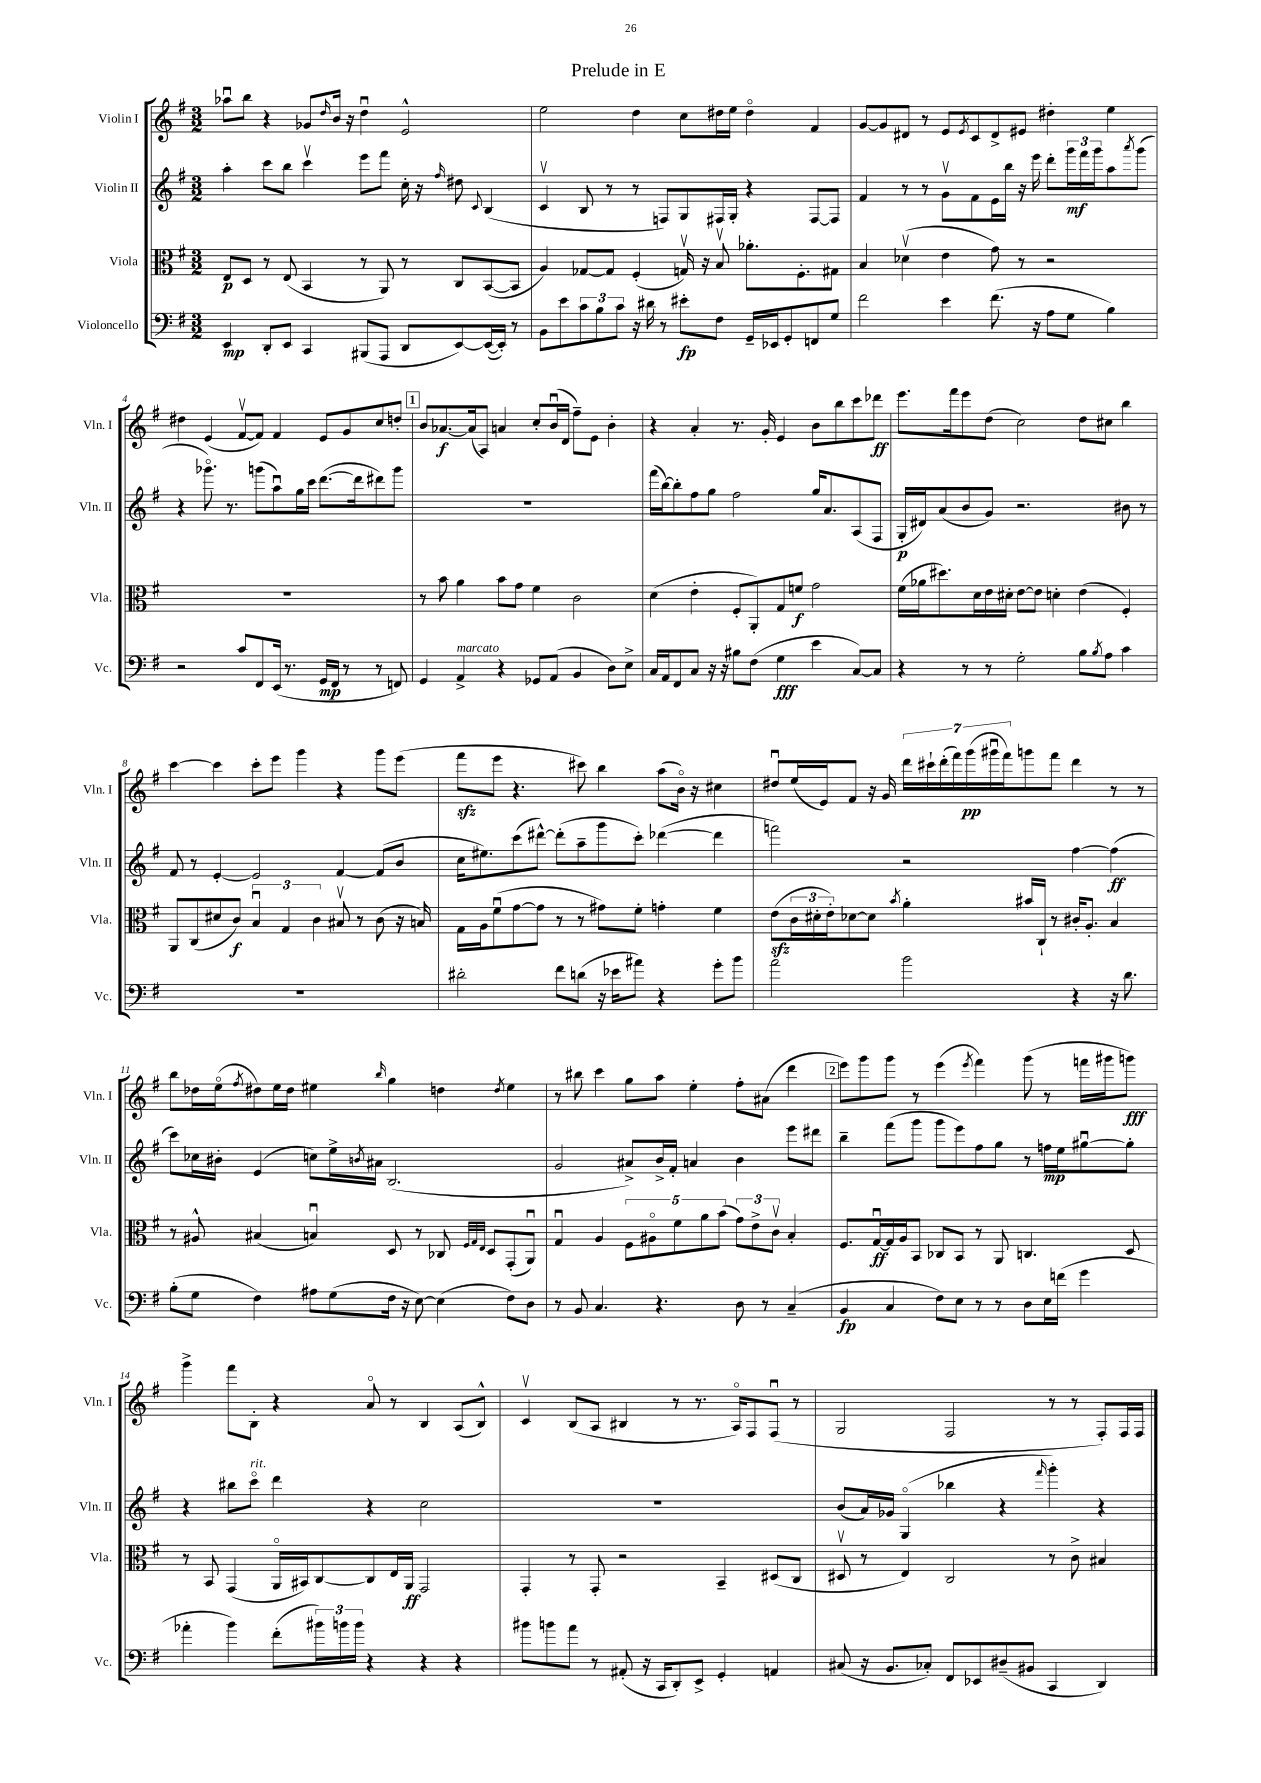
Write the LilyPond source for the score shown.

\header { title = "Prelude in E" }
<<
\new StaffGroup <<
\new Staff = "s0" \with { instrumentName = "Violin I" shortInstrumentName = "Vln. I" } {
    \clef treble \key g \major \numericTimeSignature \time 3/2
    aes''8\downbow b''8 r4 ges'8 \grace { d''16 } b'16 r16 d''4\downbow e'2-^ |
    e''2 d''4 c''8 dis''16 e''16 dis''4\flageolet fis'4 |
    g'8~ g'8 dis'8 r8 e'8 \acciaccatura { e'8 } c'8 dis'8-> eis'8 dis''4-. e''4 |
    dis''4 e'4( fis'8~\upbow fis'8) fis'4 e'8 g'8 c''8 d''8-. |
    \mark \markup { \box "1" } b'8 aes'8.~\f aes'16( a8) a'4 c''8-. b'16\downbow( d'16 fis''8--) e'8 b'4-. |
    r4 a'4-. r8. g'16-. e'4 b'8 b''8 c'''8 des'''8\ff |
    e'''8. fis'''16 e'''8 d''8( c''2) d''8 cis''8 b''4 |
    c'''4~ c'''4 c'''8-. e'''8 g'''4 r4 g'''8 e'''8( |
    fis'''8\sfz e'''8 r4. cis'''8) b''4 a''8( b'16\flageolet) r16 cis''4 |
    dis''8\downbow e''16( e'16) fis'8 r16 g'16 \tuplet 7/4 { d'''16 cis'''16-! d'''16-.( fis'''16) g'''16\pp( gis'''16\downbow fis'''16) } g'''8 fis'''8 d'''4 r8 r8 |
    b''8 des''16 e''16\flageolet( \acciaccatura { fis''8 } dis''8) e''16 dis''16 eis''4 \grace { b''16 } g''4 d''4 \acciaccatura { d''8 } eis''4 |
    r8 bis''8 c'''4 g''8 a''8 e''4-. fis''8-. ais'8( d'''4 |
    \mark \markup { \box "2" } e'''8) g'''8 g'''8 r8 e'''4( \acciaccatura { e'''8 } fis'''4) g'''8( r8 f'''16 gis'''16 g'''8\fff) |
    g'''4-> fis'''8 b8-. r4 a'8\flageolet r8 b4 a8( b8-^) |
    c'4\upbow b8( a8 bis4 r8 r8. a16\flageolet) fis8 fis8\downbow( r8 |
    g2 fis2 r8 r8 fis8-.) fis16 fis16 \bar "|." |
}
\new Staff = "s1" \with { instrumentName = "Violin II" shortInstrumentName = "Vln. II" } {
    \clef treble \key g \major \numericTimeSignature \time 3/2
    a''4-. c'''8 b''8 c'''4\upbow e'''8 fis'''8 c''16-. r16 \grace { fis''16 } dis''8 \appoggiatura { c'8 } b4( |
    c'4\upbow b8 r8 r8 f8) g8 fis16 g16-. r4 fis8~ fis8 |
    fis'4 r8 r8 g'8\upbow fis'8 e'16 b''16 r16 e'''16 d'''8-. \tuplet 3/2 { g'''16\mf fis'''16 g'''16 } a''8 \acciaccatura { a'''8 } g'''8( |
    r4 ges'''8.\flageolet) r8. g'''8( a''8\downbow) g''16 c'''16 d'''8.~( d'''16 dis'''8) g'''8 |
    \mark \markup { \box "1" } R1. |
    fis'''16( b''16~) b''8-. fis''8 g''8 fis''2 g''16 a'8. a8( fis8 |
    g16-.\p dis'16) a'8( b'8 g'8) r2. bis'8 r8 |
    fis'8 r8 e'4~-. e'2 fis'4~ fis'8( b'8 |
    c''16 eis''8.) c'''8( dis'''8~-^) dis'''8-.( a''8-- g'''8 c'''8-.) des'''4~( des'''4 |
    f'''2) r2 fis''4~ fis''4\ff( |
    c'''8) ces''16 bis'16-. e'4( c''8) e''16-> \acciaccatura { b'8 } ais'16 b2.( |
    g'2 ais'8->) b'16-> fis'16-. a'4 b'4 e'''8 dis'''8 |
    \mark \markup { \box "2" } b''4-- fis'''8( g'''8 g'''8 e'''8) fis''8 g''8 r8 f''16\mp e''16 gis''8~\downbow gis''8-. |
    r4 bis''8 c'''8\flageolet^\markup { \italic "rit." } d'''4 r4 c''2 |
    R1. |
    b'8( a'16) ges'16 g4\flageolet( bes''4 r4 \grace { fis'''16 } g'''4-.) r4 \bar "|." |
}
\new Staff = "s2" \with { instrumentName = "Viola" shortInstrumentName = "Vla." } {
    \clef alto \key g \major \numericTimeSignature \time 3/2
    e8\p d8 r8 e8( b,4 r8 a,8) r8 c8 b,8~( b,8 |
    a4) ges8~ ges8 fis4-.( g16\upbow) r16 b8\upbow aes'8.-. fis8.-. gis8 |
    b4 des'4\upbow( e'4 g'8) r8 r2 |
    R1. |
    \mark \markup { \box "1" } r8 b'8 a'4 b'8 g'8 fis'4 c'2 |
    d'4( e'4-. fis8-. a,8-.) g8 f'8\f g'2 |
    fis'16( aes'16 dis''8.) d'16 e'16 dis'16-. e'8~ e'8 d'4-. e'4( fis4-.) |
    a,8 c8( dis'8 c'8\f) \tuplet 3/2 { b4\downbow g4 c'4 } bis8\upbow r8 c'8( r16 b16) |
    g16 a16 fis'8\downbow( g'8~ g'8 r8 r8 gis'8) fis'8-. g'4-. fis'4 |
    e'8\sfz( \tuplet 3/2 { c'16 dis'16-. e'16-.) } des'8~ des'8 \acciaccatura { b'8 } a'4-. bis'16 c16-! r8 cis'16-. a8.-. b4 |
    r8 ais8-^ bis4( b4\downbow) d8 r8 ces8 \grace { fis32 g32 e32 } d8 g,8-.( a,8\downbow) |
    g4\downbow a4 \tuplet 5/4 { fis8 ais8\flageolet fis'8 a'8 b'8( } \tuplet 3/2 { g'8) e'8-> c'8\upbow } b4-. |
    \mark \markup { \box "2" } fis8. g16~\downbow\ff g16 a16 b,8 ces8 b,8 r8 a,8 c4. d8 |
    r8 b,8 g,4( a,16\flageolet bis,16) c8~ c8 e16 a,16\ff g,2 |
    g,4-. r8 g,8-. r2 b,4-- dis8( c8 |
    dis8\upbow r8 e4) c2 r8 c'8-> bis4 \bar "|." |
}
\new Staff = "s3" \with { instrumentName = "Violoncello" shortInstrumentName = "Vc." } {
    \clef bass \key g \major \numericTimeSignature \time 3/2
    e,4\mp d,8-. e,8 c,4 bis,,8( a,,8 d,8 e,8~) e,16~( e,16-.) r8 |
    b,8 e'8 \tuplet 3/2 { c'8 b8 c'8 } r16 dis'16 r8 eis'8-.\fp fis8 g,16-- ees,16 g,8-. f,8 g8 |
    fis'2 e'4 fis'8.( r16 a8 g8 b4) |
    r2 c'8 fis,8 e,16( r8. g,16\mp fis,16 r8 r8 f,8) |
    \mark \markup { \box "1" } g,4 a,4->^\markup { \italic "marcato" } r4 ges,8 a,8( b,4 d8) e8-> |
    c16 a,16 fis,8 c8 r16 r16 bis8 fis8( g4\fff e'4 c8~) c8 |
    r4 r8 r8 g2-. b8 \acciaccatura { b8 } a8 c'4 |
    R1. |
    dis'2-. fis'8 d'8( r16 ees'16 ais'8) r4 g'8-. b'8 |
    a'2 b'2 r4 r16 d'8. |
    b8-.( g8 fis4) ais8 g8( fis16 r16 e8~) e4( fis8) d8 |
    r8 b,8 c4. r4. d8 r8 c4--( |
    \mark \markup { \box "2" } b,4\fp c4 fis8) e8 r8 r8 d8 e16 f'16( g'4 |
    aes'4-. b'4) fis'8-.( \tuplet 3/2 { bis'16) b'16 b'16 } r4 r4 r4 |
    bis'8 b'8 a'8 r8 ais,8-.( r16 c,16 d,8-.) e,8-> g,4-. a,4 |
    cis8( r16 b,8. ces8-.) fis,8 ees,8 dis8--( bis,8 c,4 d,4) \bar "|." |
}
>>
>>
